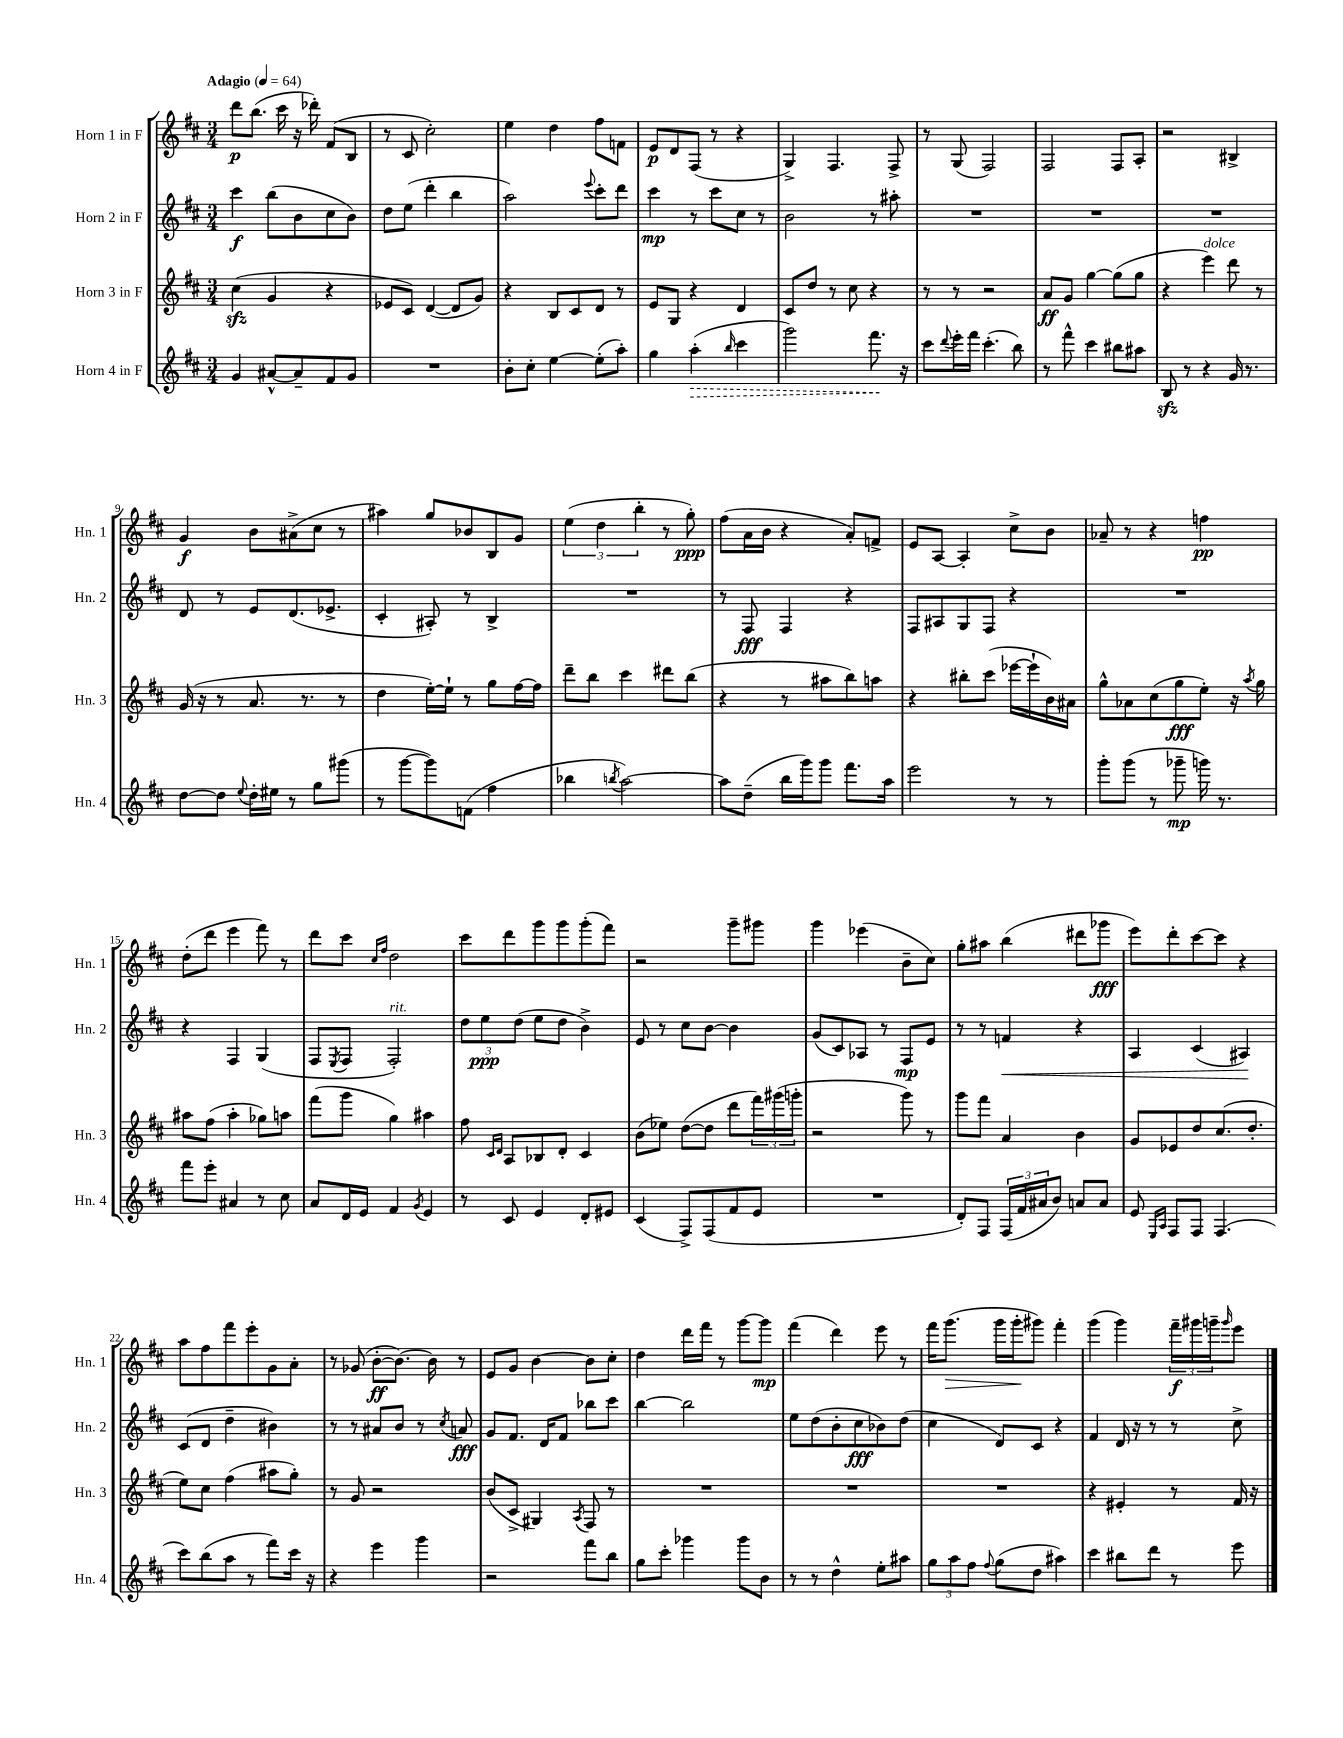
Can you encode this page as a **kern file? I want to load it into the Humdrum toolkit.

**kern	**dynam	**kern	**dynam	**kern	**dynam	**kern	**dynam
*part4	*part4	*part3	*part3	*part2	*part2	*part1	*part1
*staff4	*staff4	*staff3	*staff3	*staff2	*staff2	*staff1	*staff1
*I"Horn 4 in F	*	*I"Horn 3 in F	*	*I"Horn 2 in F	*	*I"Horn 1 in F	*
*I'Hn. 4	*	*I'Hn. 3	*	*I'Hn. 2	*	*I'Hn. 1	*
*clefG2	*	*clefG2	*	*clefG2	*	*clefG2	*
*k[f#c#]	*	*k[f#c#]	*	*k[f#c#]	*	*k[f#c#]	*
*M3/4	*	*M3/4	*	*M3/4	*	*M3/4	*
*MM64	*	*MM64	*	*MM64	*	*MM64	*
=1	=1	=1	=1	=1	=1	=1	=1
!	!	!	!	!	!	!LO:TX:a:B:t=Adagio	!
4g/	.	(4cc#zz\	.	4ccc#\	f	8ddd\L	p
.	.	.	.	.	.	(8.bb\J	.
[8a#X^^/L	.	4g/	.	(8bb\L	.	.	.
.	.	.	.	.	.	16ccc#\	.
8a#~/]	.	.	.	8b\	.	16r	.
.	.	.	.	.	.	16ddd-X'\)	.
8f#/	.	4r	.	8cc#\	.	(8f#/L	.
8g/J	.	.	.	8b\J)	.	8B/J	.
=2	=2	=2	=2	=2	=2	=2	=2
2.r	.	8e-X/L	.	8dd\L	.	8r	.
.	.	8c#/J)	.	(8ee\J	.	8c#/	.
.	.	([4d/	.	4ddd'\	.	2cc#'\)	.
.	.	8d/L]	.	4bb\	.	.	.
.	.	8g/J)	.	.	.	.	.
=3	=3	=3	=3	=3	=3	=3	=3
8b'\L	.	4r	.	2aa\)	.	4ee\	.
8cc#'\J	.	.	.	.	.	.	.
[4ee\	.	8B/L	.	.	.	4dd\	.
.	.	8c#/	.	.	.	.	.
.	.	.	.	8qqeee/	.	.	.
(8ee'\L]	.	8d/J	.	8ccc#'\L	.	8ff#\L	.
8aa'\J)	.	8r	.	8ddd\J	.	8fn\J	.
=4	=4	=4	=4	=4	=4	=4	=4
4gg\	.	8e/L	.	4ccc#\	mp	8e/L	p
.	.	8G/J	.	.	.	8d/	.
!	!LO:HP:b	!	!	!	!	!	!
(4aa'\	>	4r	.	8r	.	(8F#/J	.
.	.	.	.	8ccc#\L	.	8r	.
16qqbb/	.	.	.	.	.	.	.
4ccc#\	.	4d/	.	8cc#\J	.	4r	.
.	.	.	.	8r	.	.	.
=5	=5	=5	=5	=5	=5	=5	=5
2ggg\)	.	8c#/L	.	2b\	.	4G^/)	.
.	.	8dd/J	.	.	.	.	.
.	.	8r	.	.	.	4.F#/	.
.	.	8cc#\	.	.	.	.	.
8.fff#\	.	4r	.	8r	.	.	.
.	.	.	.	8aa#X'\	.	8F#^/	.
16r	]	.	.	.	.	.	.
=6	=6	=6	=6	=6	=6	=6	=6
8ccc#\L	.	8r	.	2.r	.	8r	.
8qqddd/	.	.	.	.	.	.	.
16eee'\L	.	8r	.	.	.	(8G/	.
16fff#\JJ	.	.	.	.	.	.	.
(4.ccc#'\	.	2r	.	.	.	2F#/)	.
8bb\)	.	.	.	.	.	.	.
=7	=7	=7	=7	=7	=7	=7	=7
8r	.	8a/L	ff	2.r	.	2F#/	.
8fff#^^\	.	8g/J	.	.	.	.	.
4ccc#\	.	[4gg\	.	.	.	.	.
8bb#X\L	.	(8gg\L]	.	.	.	8F#/L	.
8aa#X\J	.	8gg\J	.	.	.	8A'/J	.
=8	=8	=8	=8	=8	=8	=8	=8
8Bzz/	.	4r	.	2.r	.	2r	.
8r	.	.	.	.	.	.	.
!	!	!LO:TX:a:i:t=dolce	!	!	!	!	!
4r	.	4eee\)	.	.	.	.	.
16g/	.	8ddd\	.	.	.	4B#X^/	.
8.r	.	.	.	.	.	.	.
.	.	8r	.	.	.	.	.
!!LO:LB:g=z
=9	=9	=9	=9	=9	=9	=9	=9
[8dd\L	.	(16g/	.	8d/	.	4g/	f
.	.	16r	.	.	.	.	.
8dd\J]	.	8r	.	8r	.	.	.
8qqee/	.	.	.	.	.	.	.
16dd'\LL	.	8.a/	.	8e/L	.	8b\L	.
16ee#X\JJ	.	.	.	.	.	.	.
8r	.	.	.	(8.d/	.	(8a#X^\	.
.	.	8.r	.	.	.	.	.
8gg\L	.	.	.	.	.	8cc#\J	.
.	.	.	.	8.e-X^/J	.	.	.
(8ggg#X\J	.	8r	.	.	.	8r	.
=10	=10	=10	=10	=10	=10	=10	=10
8r	.	4dd\	.	4c#'/	.	4aa#X\)	.
[8ggg\L	.	.	.	.	.	.	.
8ggg\])	.	[16ee'\LL)	.	8A#X'/)	.	8gg/L	.
.	.	16ee`\JJ]	.	.	.	.	.
(8fn\J	.	8r	.	8r	.	8b-X/	.
4ff#\	.	8gg\L	.	4B^/	.	8B/	.
.	.	[16ff#\L	.	.	.	8g/J	.
.	.	16ff#\JJ]	.	.	.	.	.
=11	=11	=11	=11	=11	=11	=11	=11
4bb-X\	.	8ddd~\L	.	2.r	.	(6ee\	.
.	.	8bb\J	.	.	.	.	.
.	.	.	.	.	.	6dd\	.
8qbbn/	.	.	.	.	.	.	.
[2aa\)	.	4ccc#\	.	.	.	.	.
.	.	.	.	.	.	6bb'\	.
.	.	8ddd#X\L	.	.	.	8r	.
.	.	(8bb\J	.	.	.	8gg'\)	ppp
=12	=12	=12	=12	=12	=12	=12	=12
8aa\L]	.	4r	.	8r	.	(8ff#\L	.
(8dd~\J	.	.	.	8F#/	fff	16a\L	.
.	.	.	.	.	.	16b\JJ	.
16bb\LL	.	8r	.	4F#/	.	4r	.
16ggg\J)	.	.	.	.	.	.	.
8ggg\J	.	8aa#X\L	.	.	.	.	.
8.fff#\L	.	8bb\)	.	4r	.	8a'/L)	.
.	.	8aan\J	.	.	.	8fn^/J	.
16aa\Jk	.	.	.	.	.	.	.
=13	=13	=13	=13	=13	=13	=13	=13
2eee\	.	4r	.	8F#/L	.	8e/L	.
.	.	.	.	8A#X/	.	[8A/J	.
.	.	8bb#X'\L	.	8G/	.	4A'/]	.
.	.	(8ccc#\J	.	8F#/J	.	.	.
8r	.	[16eee-X\LL	.	4r	.	8cc#^\L	.
.	.	16eee-`\]	.	.	.	.	.
8r	.	16b\)	.	.	.	8b\J	.
.	.	16a#X\JJ	.	.	.	.	.
=14	=14	=14	=14	=14	=14	=14	=14
8ggg'\L	.	8gg^^\L	.	2.r	.	8a-X~/	.
(8ggg\J	.	8a-X\	.	.	.	8r	.
8r	.	(8cc#\	.	.	.	4r	.
8ggg-X~\	mp	8gg\	fff	.	.	.	.
16gggn\)	.	8ee'\J)	.	.	.	4ffn\	pp
8.r	.	.	.	.	.	.	.
.	.	16r	.	.	.	.	.
.	.	8qaa/	.	.	.	.	.
.	.	16gg\	.	.	.	.	.
!!LO:LB:g=z
=15	=15	=15	=15	=15	=15	=15	=15
8fff#\L	.	8aa#X\L	.	4r	.	(8dd'\L	.
8eee'\J	.	(8ff#\J	.	.	.	8ddd\J	.
4a#X/	.	4aa#'\	.	4F#/	.	4eee\	.
8r	.	8gg-X\L)	.	(4G/	.	8fff#\)	.
8cc#\	.	8aan\J	.	.	.	8r	.
=16	=16	=16	=16	=16	=16	=16	=16
8a/L	.	(8fff#\L	.	8F#/L	.	8ddd\L	.
.	.	.	.	8qE/	.	.	.
16d/L	.	8ggg\J	.	8F#/J	.	8ccc#\J	.
16e/JJ	.	.	.	.	.	.	.
.	.	.	.	.	.	16qqcc#/LL	.
.	.	.	.	.	.	16qqff#/JJ	.
!	!	!	!	!LO:TX:a:i:t=rit.	!	!	!
4f#/	.	4gg\)	.	2F#'/)	.	2dd\	.
8qg/	.	.	.	.	.	.	.
4e/	.	4aa#X\	.	.	.	.	.
=17	=17	=17	=17	=17	=17	=17	=17
8r	.	8ff#\	.	12dd\L	.	8ccc#\L	.
.	.	.	.	12ee\	ppp	.	.
.	.	16qqc#/LL	.	.	.	.	.
.	.	16qqd/JJ	.	.	.	.	.
8c#/	.	8A/L	.	.	.	8ddd\	.
.	.	.	.	(12dd\J	.	.	.
4e/	.	8B-X/	.	8ee\L	.	8ggg\	.
.	.	8d'/J	.	8dd\J	.	8ggg\	.
8d'/L	.	4c#/	.	4b^\)	.	(8ggg'\	.
8e#X/J	.	.	.	.	.	8fff#\J)	.
=18	=18	=18	=18	=18	=18	=18	=18
(4c#/	.	(8b\L	.	8e/	.	2r	.
.	.	8ee-X\J)	.	8r	.	.	.
8F#^/L)	.	([8dd\L	.	8cc#\L	.	.	.
(8F#/	.	8dd\J]	.	[8b\J	.	.	.
8f#/	.	8ddd\L	.	4b\]	.	8ggg~\L	.
8e/J	.	24fff#\L)	.	.	.	8ggg#X\J	.
.	.	(24ggg#X\	.	.	.	.	.
.	.	24gggn'\JJ	.	.	.	.	.
=19	=19	=19	=19	=19	=19	=19	=19
2.r	.	2r	.	(8g/L	.	4ggg\	.
.	.	.	.	8c#/)	.	.	.
.	.	.	.	8A-X/J	.	(4eee-X\	.
.	.	.	.	8r	.	.	.
.	.	8ggg\)	.	8F#/L	mp	8b~\L	.
.	.	8r	.	8e/J	.	8cc#\J)	.
=20	=20	=20	=20	=20	=20	=20	=20
8d'/L)	.	8ggg\L	.	8r	.	8gg'\L	.
8F#/J	.	8fff#\J	.	8r	.	8aa#X\J	.
!	!	!	!	!	!LO:HP:b	!	!
(24F#/LL	.	4a/	.	4fn/	<	(4bb\	.
24f#/	.	.	.	.	.	.	.
24a#X/J	.	.	.	.	.	.	.
8b/J)	.	.	.	.	.	.	.
8an/L	.	4b\	.	4r	.	8ddd#X\L	.
8a/J	.	.	.	.	.	8ggg-X\J	fff
=21	=21	=21	=21	=21	=21	=21	=21
8e/	.	8g/L	.	4A/	.	8eee\L)	.
16qqE/LL	.	.	.	.	.	.	.
16qqA/JJ	.	.	.	.	.	.	.
8F#/L	.	8e-X/	.	.	.	8ddd'\	.
8F#/J	.	8dd/	.	(4c#/	.	[8ccc#\	.
(4.F#/	.	(8.cc#/	.	.	.	8ccc#\J]	.
.	.	.	.	4A#X/)	.	4r	.
.	.	8.dd'/J	.	.	.	.	.
.	.	.	.	.	[	.	.
!!LO:LB:g=z
=22	=22	=22	=22	=22	=22	=22	=22
8ccc#\L)	.	8ee\L)	.	(8c#/L	.	8aa\L	.
(8bb\	.	8cc#\J	.	8d/J	.	8ff#\	.
8aa\J	.	(4ff#\	.	4dd~\	.	8fff#\	.
8r	.	.	.	.	.	8eee'\	.
8fff#\L)	.	8aa#X\L	.	4b#X\)	.	8g\	.
16ccc#\Jk	.	8gg'\J)	.	.	.	8a'\J	.
16r	.	.	.	.	.	.	.
=23	=23	=23	=23	=23	=23	=23	=23
4r	.	8r	.	8r	.	8r	.
.	.	8g/	.	8r	.	(8g-X/	.
4eee\	.	2r	.	8a#X/L	.	[8b'\L	ff
.	.	.	.	8b/J	.	8.b\J_)	.
4ggg\	.	.	.	8r	.	.	.
.	.	.	.	.	.	16b\]	.
.	.	.	.	8qcc#/	.	.	.
.	.	.	.	8an/	fff	8r	.
=24	=24	=24	=24	=24	=24	=24	=24
2r	.	(8b/L	.	8g/L	.	8e/L	.
.	.	8c#^/J	.	8.f#/J	.	8g/J	.
.	.	4G#X/)	.	.	.	[4b\	.
.	.	.	.	16d/KL	.	.	.
.	.	.	.	8f#/J	.	.	.
.	.	8qA/	.	.	.	.	.
8fff#\L	.	8F#/	.	8bb-X\L	.	8b\L]	.
8bb\J	.	8r	.	8ccc#\J	.	8cc#'\J	.
=25	=25	=25	=25	=25	=25	=25	=25
8gg\L	.	2.r	.	[4bb\	.	4dd\	.
8ccc#'\J	.	.	.	.	.	.	.
4ggg-X\	.	.	.	2bb\]	.	16ddd\LL	.
.	.	.	.	.	.	16fff#\JJ	.
.	.	.	.	.	.	8r	.
8ggg-\L	.	.	.	.	.	[8ggg\L	.
8b\J	.	.	.	.	.	8ggg\J]	mp
=26	=26	=26	=26	=26	=26	=26	=26
8r	.	2.r	.	8ee\L	.	(4fff#\	.
8r	.	.	.	(8dd\	.	.	.
4dd^^\	.	.	.	8b'\	.	4ddd\)	.
.	.	.	.	8cc#\	fff	.	.
8ee'\L	.	.	.	8b-X\)	.	8eee\	.
8aa#X\J	.	.	.	(8dd\J	.	8r	.
=27	=27	=27	=27	=27	=27	=27	=27
12gg\L	.	2.r	.	4cc#\	.	16fff#\KL	.
!	!	!	!	!	!	!	!LO:HP:b
.	.	.	.	.	.	(8.ggg\J	>
12aa\	.	.	.	.	.	.	.
12ff#\J	.	.	.	.	.	.	.
8qqff#/	.	.	.	.	.	.	.
(8gg\L	.	.	.	8d/L)	.	16ggg\LL	.
.	.	.	.	.	.	16ggg'\J	.
8dd\J	.	.	.	8c#/J	.	8ggg#X\J)	]
4aa#X\)	.	.	.	4r	.	4fff#'\	.
=28	=28	=28	=28	=28	=28	=28	=28
4ccc#\	.	4r	.	4f#/	.	(4ggg\	.
8bb#X\L	.	4e#X'/	.	16d/	.	4ggg\)	.
.	.	.	.	16r	.	.	.
8ddd\J	.	.	.	8r	.	.	.
8r	.	8r	.	8r	.	24fff#~\LL	f
.	.	.	.	.	.	24ggg#X\	.
.	.	.	.	.	.	24gggn~\J	.
.	.	.	.	.	.	16qqggg/	.
8eee\	.	16f#/	.	8cc#^\	.	8eee\J	.
.	.	16r	.	.	.	.	.
==	==	==	==	==	==	==	==
*-	*-	*-	*-	*-	*-	*-	*-
